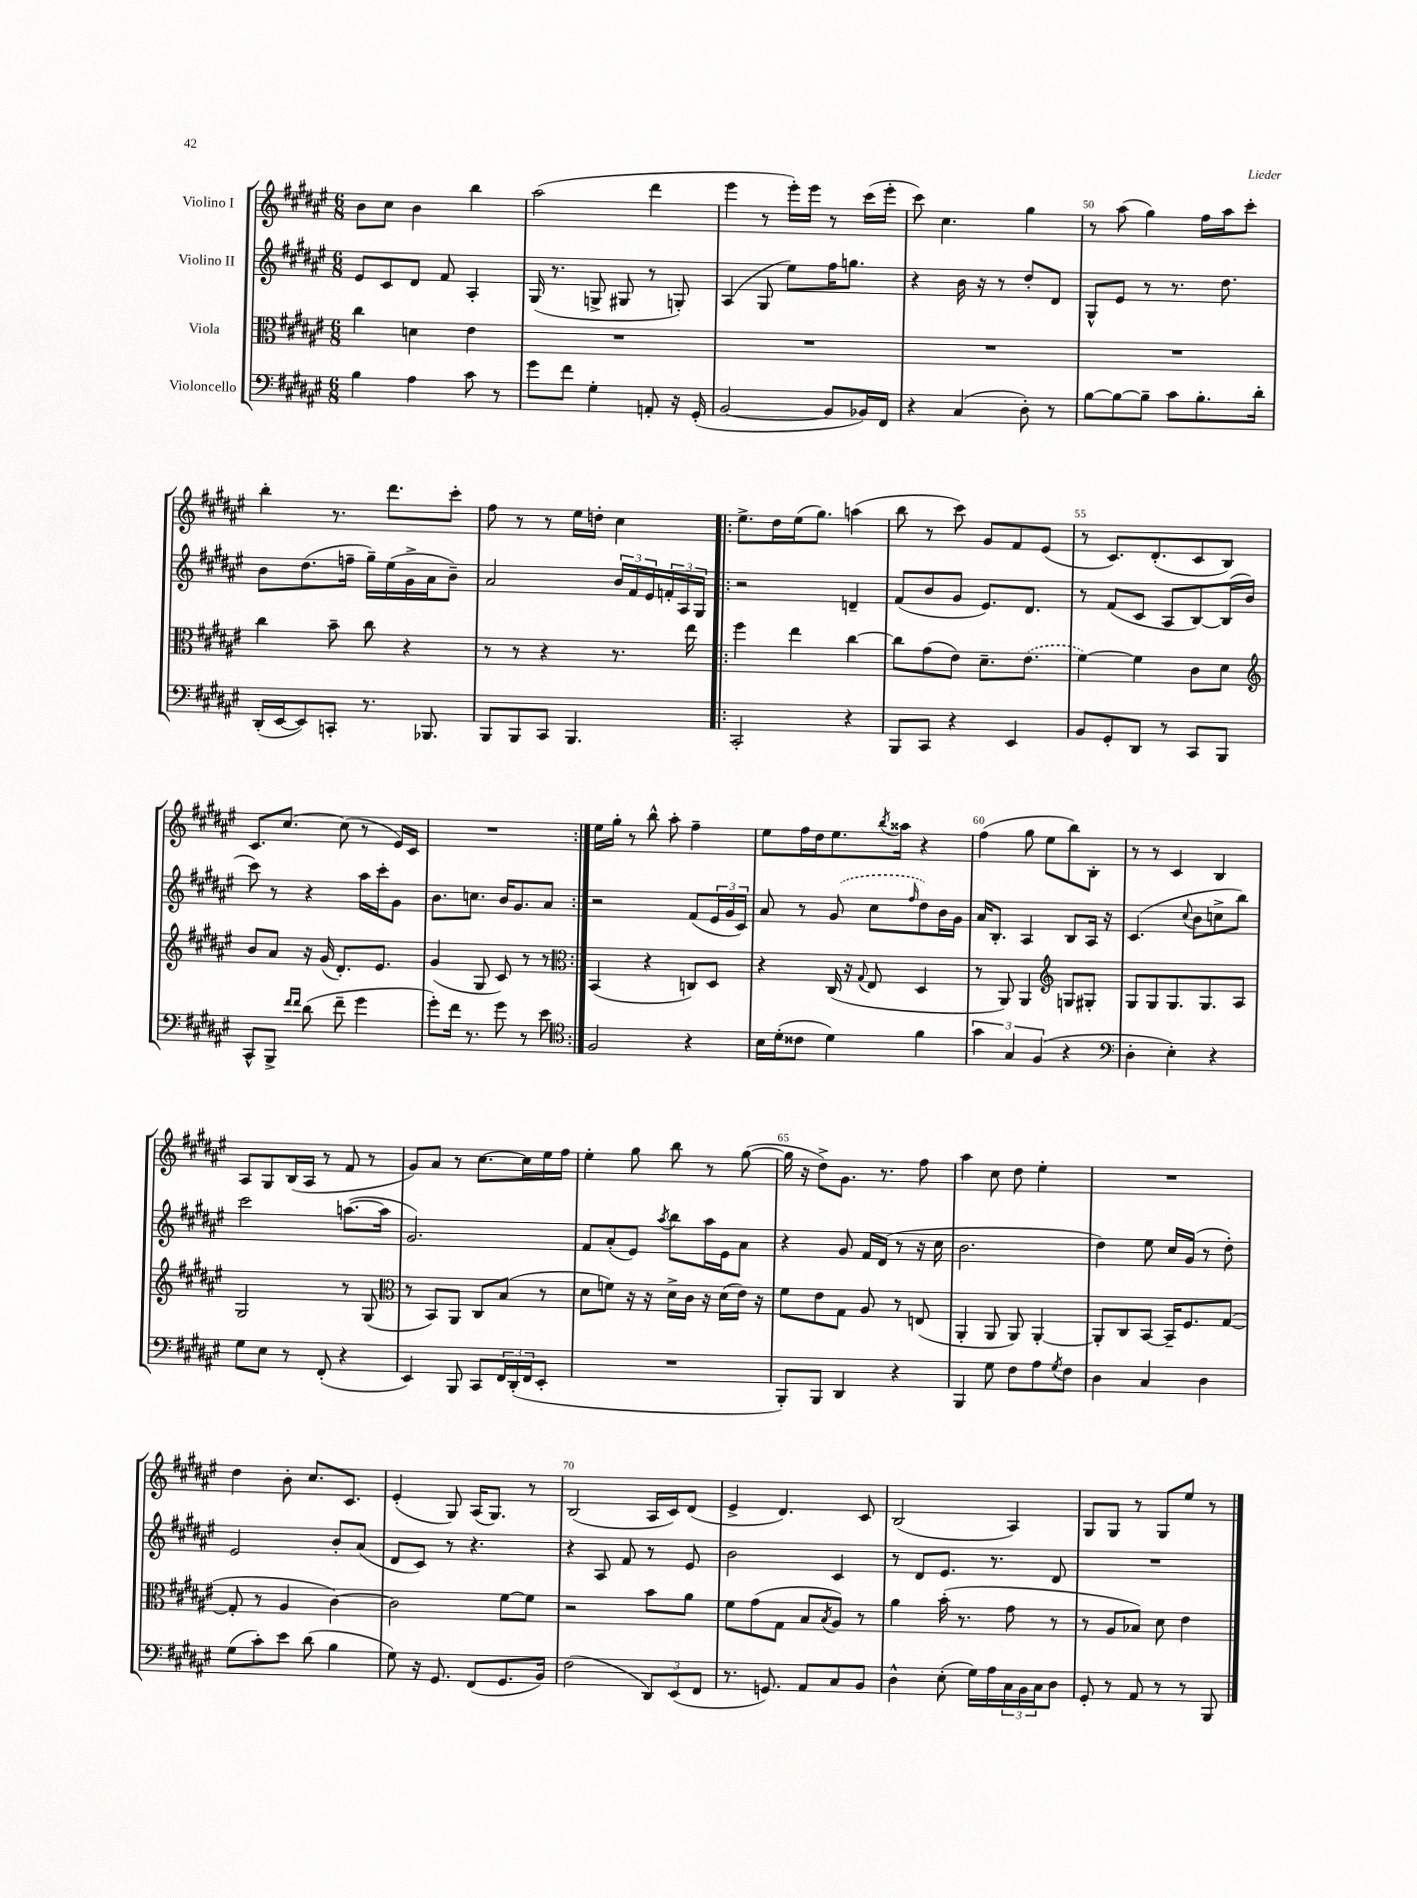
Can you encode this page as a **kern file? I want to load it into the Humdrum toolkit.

**kern	**kern	**kern	**kern
*staff4	*staff3	*staff2	*staff1
*clefF4	*clefC3	*clefG2	*clefG2
*k[f#c#g#d#a#e#]	*k[f#c#g#d#a#e#]	*k[f#c#g#d#a#e#]	*k[f#c#g#d#a#e#]
*M6/8	*M6/8	*M6/8	*M6/8
4B	4cc#	8e#	8b
.	.	8c#	8cc#
4A#	4d	8d#	4b
.	.	8f#	.
8c#	4e#	4A#'	4bb
8r	.	.	.
=	=	=	=
8g#	2.r	(16G#	(2aa#
.	.	8.r	.
8f#	.	.	.
4G#'	.	8G^	.
.	.	8G#	.
8AA'	.	8r	4ddd#
16r	.	8G')	.
(16GG#'	.	.	.
=	=	=	=
[2BB	2.r	(4A#	4eee#
.	.	8G#	8r
.	.	8ee#)	16eee#')
.	.	.	16eee#
8BB]	.	16ff#	8r
.	.	8.gg	.
16BB-)	.	.	(16ccc#
16FF#	.	.	16eee#'
=	=	=	=
4r	2.r	4r	8ccc#)
.	.	.	4.cc#
(4C#	.	16b	.
.	.	16r	.
.	.	8r	.
8D#')	.	8dd#'	4gg#
8r	.	8d#	.
=	=	=	=
[8B	2.r	8G#^^	8r
8B_	.	8e#	(8aa#
8B~]	.	8r	4gg#)
8c#	.	8.r	.
8.B'	.	.	16ff#
.	.	8.dd#	16aa#
.	.	.	8ccc#'
16d#'	.	.	.
=	=	=	=
(16DD#'	4cc#	8b	4bb'
[16EE#	.	.	.
8EE#])	.	(8.dd#	.
8CC'	8b~	.	8.r
.	.	16ff~	.
8.r	8cc#	16gg#~)	.
.	.	(16ee#	8.ddd#
.	4r	16g#^	.
8.BBB-	.	16a#	.
.	.	8b~)	8ccc#'
=	=	=	=
8BBB	8r	2a#	8ff#
8BBB	8r	.	8r
8CC#	4r	.	8r
4.BBB	.	.	16ee#
.	.	.	16dd'
.	8.r	24b	4cc#
.	.	24f#	.
.	.	24e#	.
.	.	24f'	.
.	.	24A#	.
.	16ee#	.	.
.	.	24G#	.
=!|:	=!|:	=!|:	=!|:
2CC#'	4ff#	2r	8.ee#^
.	.	.	16dd#
.	4ee#	.	(16ee#
.	.	.	8.gg#)
4r	[4cc#	4d~	(4aa
=	=	=	=
8BBB	8cc#]	(8f#	8bb
8CC#	(8g#	8b	8r
4r	8e#)	8g#	8ccc#)
.	8.d#~	8.e#)	8g#
4EE#	.	.	8f#
.	(8.e#	8.d#	.
.	.	.	(8e#
=	=	=	=
8BB	[4f#)	8r	8r
8GG#'	.	(8f#	8.c#)
8DD#	4f#]	8c#	.
.	.	.	(8.d#'
8r	.	8A#	.
8CC#	8c#	[8B)	8c#
8BBB	8d#	(16B]	8B)
.	.	16b	.
=	=	=	=
*	*clefG2	*	*
8CC#^^	8b	8ccc#)	8.c#
8BBB^	8a#	8r	.
.	.	.	[8.cc#
16qqf#	.	.	.
16qqf#	.	.	.
(8d#	16r	4r	.
.	(16g#	.	.
8f#~	8.d#')	.	(8cc#]
4g#	.	16aa#	8r
.	8.e#	16ccc#'	.
.	.	8g#	16e#)
.	.	.	16c#
=	=	=	=
8g#')	(4g#	8.b	2.r
16f#	.	.	.
8.r	.	8.cc	.
.	8G#	.	.
8g#	8c#)	16b	.
.	.	8.g#	.
8r	8r	.	.
8e#	8r	8a#	.
=:|!	=:|!	=:|!	=:|!
*clefC4	*clefC3	*	*
2F#	(4BB	2r	16ee#
.	.	.	16gg#'
.	.	.	8r
.	4r	.	8bb^^
.	.	.	8aa#'
4r	8C)	(8f#	4ff#~
.	8D#	24e#	.
.	.	24g#	.
.	.	24c#)	.
=	=	=	=
16B	4r	8a#	8ee#
(16d#'	.	.	.
8c##	.	8r	16ff#
.	.	.	16dd#
4d#)	(16C#	(8g#	8.ee#
.	16r	.	.
.	8qqG#	.	.
.	8E#	8cc#	.
.	.	.	8qbb
.	.	.	16aa##
.	.	16qqff#	.
4f#	4D#	8dd#)	4r
.	.	16b	.
.	.	16g#	.
=	=	=	=
6g#	8r	16a#	(4ff#
.	.	8.B'	.
.	8AA#)	.	.
6G#	.	.	.
.	4AA#	4A#	8gg#
(6F#	.	.	.
.	.	.	8ee#
*	*clefG2	*	*
4r	8G	8B	8bb)
.	8G#'	16A#	8B'
.	.	16r	.
=	=	=	=
*clefF4	*	*	*
4D#'	8G#	(4.c#	8r
.	8G#	.	8r
4E#')	8.G#	.	4c#
.	.	8qqcc#	.
.	.	8b	.
.	8.G#	.	.
4r	.	8cc^	4B
.	8A#	8bb)	.
=	=	=	=
8G#	2G#	2ccc#	8A#
8E#	.	.	8G#
8r	.	.	(16B
.	.	.	16A#
(8FF#'	.	.	8r
4r	8r	([8.aa	8f#
.	(8G#	.	8r
.	.	16aa]	.
=	=	=	=
*	*clefC3	*	*
4EE#)	8r	2.g#)	8g#)
.	8BB)	.	8a#
8BBB	8AA#	.	8r
8CC#	8C#	.	[8.cc#
24FF#	(8B	.	.
(24DD#'	.	.	.
.	.	.	16cc#]
24FF#	.	.	.
8EE#'	8r	.	16ee#
.	.	.	16ff#
=	=	=	=
2.r	8d#	8f#	4ee#'
.	8f)	(8a#'	.
.	16r	8e#)	8gg#
.	16r	.	.
.	.	8qaa#	.
.	16d#^	8bb	8bb
.	16c#	.	.
.	16r	16aa#	8r
.	(16d#	16e#	.
.	16e#)	8a#	([8gg#
.	16r	.	.
=	=	=	=
8BBB')	8f#	4r	16gg#]
.	.	.	16r
8BBB	8e#	.	8dd#^)
4DD#	8G#	8g#	8.g#
.	8A#	16f#	.
.	.	(16d#	8.r
4r	8r	8r	.
.	(8E	16r	8ff#
.	.	16cc#	.
=	=	=	=
4BBB	4AA#'	2.b	4aa#
8G#	8AA#	.	8cc#
8F#	8AA#)	.	8dd#
8A#	[4AA#'	.	4ee#'
8qG#	.	.	.
8F#	.	.	.
=	=	=	=
4D#	8AA#']	4dd#)	2.r
.	8C#	.	.
4C#	[8BB	8ee#	.
.	16BB~]	16cc#	.
.	8.F#	(16g#	.
4D#	.	8r	.
.	([8G#	8dd#')	.
=	=	=	=
(8G#	8G#']	2e#	4dd#
8c#')	8r	.	.
8e#	4A#	.	8b'
(8d#	.	.	8.cc#
4B	[4c#)	8b'	.
.	.	.	8.c#
.	.	(8a#	.
=	=	=	=
8G#)	2c#]	8d#	(4e#'
16r	.	8c#)	.
8.GG#	.	.	.
.	.	8r	8G#)
(8FF#	.	4.r	(16A#
.	.	.	8.G#)
8.GG#	[8f#	.	.
.	8f#]	.	8r
16BB)	.	.	.
=	=	=	=
(2F#	2r	4r	(2B
.	.	8A#	.
.	.	8f#	.
12DD#)	8b	8r	16A#
.	.	.	16c#)
(12EE#	.	.	.
.	8a#	8e#	(8d#
12FF#	.	.	.
=	=	=	=
8.r	8f#	2b	4e#^
.	(8g#	.	.
8.GG)	.	.	.
.	8G#	.	4.d#)
8AA#	8B	.	.
.	8qB	.	.
8C#	8A#)	4c#	.
8BB	8r	.	8c#
=	=	=	=
4D#^^	4a#	8r	(2B
.	.	8d#	.
(8E#'	(16b'	8.e#	.
.	8.r	.	.
16G#)	.	.	.
16A#	.	8.r	.
24C#	8g#	.	4A#)
24BB	.	.	.
24C#	.	.	.
8D#	8r	8d#	.
=	=	=	=
8GG#'	8r	2.r	8G#
8r	8A#	.	8G#
8AA#	8B-)	.	8r
8r	8d#	.	8G#
8r	4e#	.	8ee#
8BBB	.	.	8r
==	==	==	==
*-	*-	*-	*-
